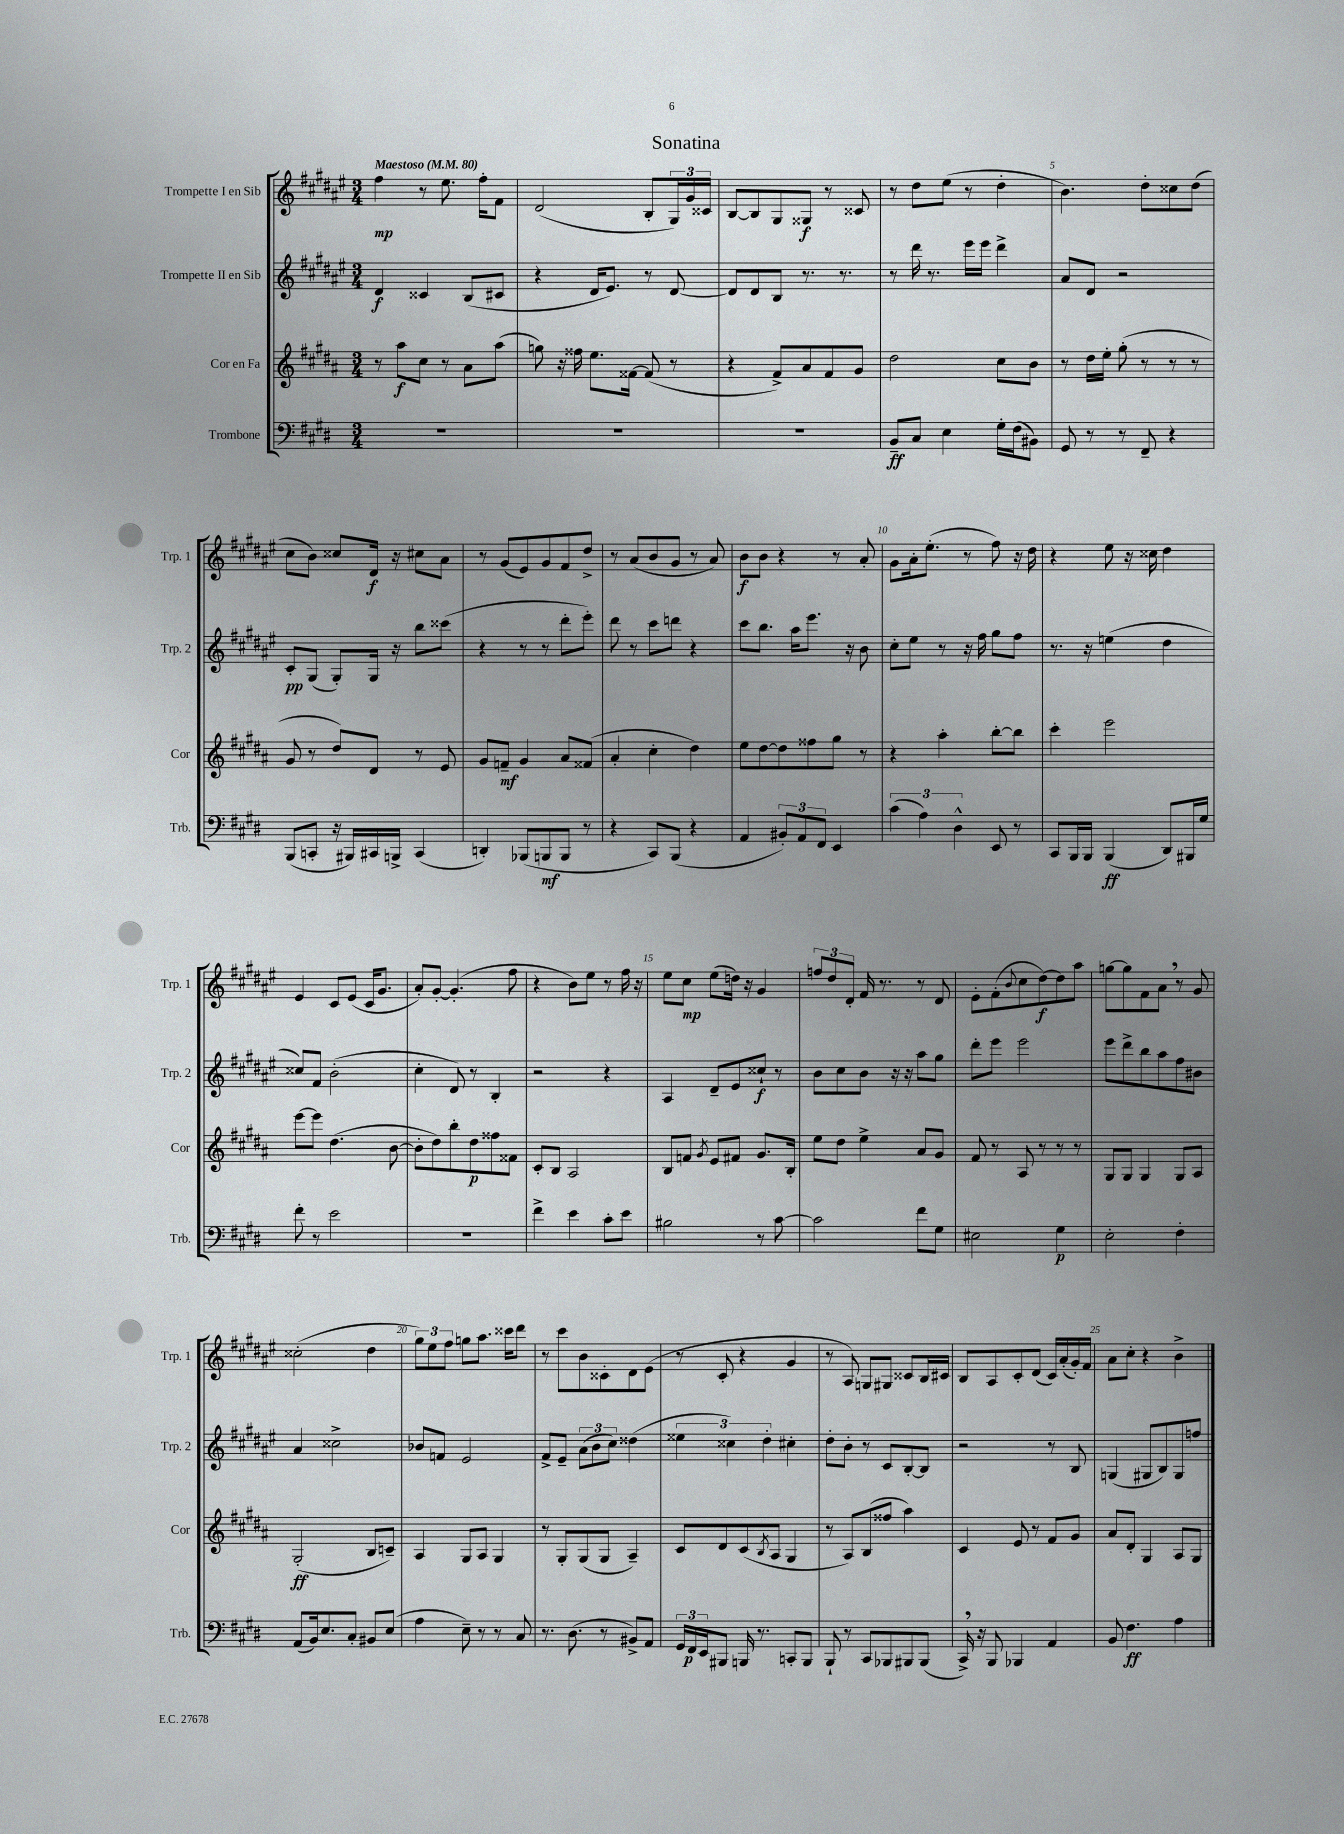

**kern	**dynam	**kern	**dynam	**kern	**dynam	**kern	**dynam
*part4	*part4	*part3	*part3	*part2	*part2	*part1	*part1
*staff4	*staff4	*staff3	*staff3	*staff2	*staff2	*staff1	*staff1
*I"Trombone	*	*I"Cor en Fa	*	*I"Trompette II en Sib	*	*I"Trompette I en Sib	*
*I'Trb.	*	*I'Cor	*	*I'Trp. 2	*	*I'Trp. 1	*
*clefF4	*	*clefG2	*	*clefG2	*	*clefG2	*
*k[f#c#g#d#]	*	*k[f#c#g#d#a#]	*	*k[f#c#g#d#a#e#]	*	*k[f#c#g#d#a#e#]	*
*M3/4	*	*M3/4	*	*M3/4	*	*M3/4	*
*MM80	*	*MM80	*	*MM80	*	*MM80	*
=1	=1	=1	=1	=1	=1	=1	=1
!	!	!	!	!	!	!LO:TX:a:B:t=Maestoso	!
2.r	.	8r	.	4d#/	f	4ff#\	mp
.	.	8aa#\L	f	.	.	.	.
.	.	8cc#\J	.	4c##X/	.	8r	.
.	.	8r	.	.	.	8.ee#\	.
.	.	8a#\L	.	(8B/L	.	.	.
.	.	.	.	.	.	16ff#'\KL	.
.	.	(8aa#\J	.	8c#X/J	.	8f#\J	.
=2	=2	=2	=2	=2	=2	=2	=2
2.r	.	8ggn\)	.	4r	.	(2d#/	.
.	.	16r	.	.	.	.	.
.	.	16ff##X\	.	.	.	.	.
.	.	8.ee\L	.	16d#/KL	.	.	.
.	.	.	.	8.e#/J)	.	.	.
.	.	[16f##X\Jk	.	.	.	.	.
.	.	(8f##/]	.	8r	.	8B'/L	.
.	.	8r	.	[8d#/	.	24G#/L)	.
.	.	.	.	.	.	24g#/	.
.	.	.	.	.	.	24c##X/JJ	.
=3	=3	=3	=3	=3	=3	=3	=3
2.r	.	4r	.	8d#/L]	.	[8B/L	.
.	.	.	.	8d#/	.	8B/]	.
.	.	8f#^/L)	.	8B/J	.	8G#/	.
.	.	8a#/	.	8.r	.	8G##X/J	f
.	.	8f#/	.	.	.	8r	.
.	.	.	.	8.r	.	.	.
.	.	8g#/J	.	.	.	8c##X/	.
=4	=4	=4	=4	=4	=4	=4	=4
8BB~/L	ff	2dd#\	.	8r	.	8r	.
8C#/J	.	.	.	16ddd#\	.	8dd#\L	.
.	.	.	.	8.r	.	.	.
4E\	.	.	.	.	.	(8ee#\J	.
.	.	.	.	16eee#\LL	.	8r	.
.	.	.	.	16eee#\JJ	.	.	.
16G#'\LL	.	8cc#\L	.	4ddd#^\	.	4dd#'\	.
(16F#\J	.	.	.	.	.	.	.
8BB#X\J)	.	8b\J	.	.	.	.	.
=5	=5	=5	=5	=5	=5	=5	=5
8GG#/	.	8r	.	8a#/L	.	4.b\)	.
8r	.	16dd#\LL	.	8d#/J	.	.	.
.	.	16ee'\JJ	.	.	.	.	.
8r	.	(8gg#'\	.	2r	.	.	.
8FF#~/	.	8r	.	.	.	8dd#'\L	.
4r	.	8r	.	.	.	8cc##X\	.
.	.	8r	.	.	.	(8dd#\J	.
!!LO:LB:g=z
=6	=6	=6	=6	=6	=6	=6	=6
(8BBB/L	.	8g#/	.	8c#'/L	pp	8cc#\L	.
8CCn'/J	.	8r	.	(8G#/J	.	8b\J)	.
16r	.	8dd#/L)	.	8G#'/L)	.	8cc##X/L	.
16BBB#X/LL)	.	.	.	.	.	.	.
16CC#X/	.	8d#/J	.	16G#/Jk	.	16d#/Jk	f
16BBBn^/JJ	.	.	.	16r	.	16r	.
(4CC#/	.	8r	.	8bb\L	.	8cc#X\L	.
.	.	8e/	.	(8ccc##X\J	.	8a#\J	.
=7	=7	=7	=7	=7	=7	=7	=7
4DDn'/)	.	8g#/L	.	4r	.	8r	.
.	.	8fn~/J	mf	.	.	(8g#/L	.
(8BBB-X/L	.	4g#/	.	8r	.	8e#/)	.
8BBBn/	mf	.	.	8r	.	8g#/	.
8BBB/J	.	8a#/L	.	8ddd#'\L	.	8f#/	.
8r	.	(8f##X/J	.	8eee#'\J)	.	8dd#^/J	.
=8	=8	=8	=8	=8	=8	=8	=8
4r	.	4a#'/	.	8ddd#\	.	8r	.
.	.	.	.	8r	.	(8a#/L	.
8CC#/L)	.	4cc#'\	.	8ccc#\L	.	8b/	.
(8BBB/J	.	.	.	8dddn\J	.	8g#/J	.
4r	.	4dd#\)	.	4r	.	8r	.
.	.	.	.	.	.	8a#/)	.
=9	=9	=9	=9	=9	=9	=9	=9
4AA/	.	8ee\L	.	8ccc#\L	.	8b\L	f
.	.	[8dd#\	.	8.bb\J	.	8b\J	.
12BB#X'/L)	.	8dd#\]	.	.	.	4r	.
.	.	.	.	16aa#\KL	.	.	.
12AA/	.	.	.	.	.	.	.
.	.	8ff##X\	.	8.eee#\J	.	.	.
12FF#/J	.	.	.	.	.	.	.
4EE/	.	8gg#\J	.	.	.	8r	.
.	.	.	.	16r	.	.	.
.	.	8r	.	8b\	.	8a#'/	.
=10	=10	=10	=10	=10	=10	=10	=10
(6c#\	.	4r	.	8cc#'\L	.	8g#\L	.
.	.	.	.	8ee#\J	.	16a#'\k	.
6A\)	.	.	.	.	.	.	.
.	.	.	.	.	.	(8.ee#'\J	.
.	.	4aa#'\	.	8r	.	.	.
6D#^^\	.	.	.	.	.	.	.
.	.	.	.	16r	.	8r	.
.	.	.	.	16ff#\	.	.	.
8EE/	.	[8bb'\L	.	8gg#\L	.	8ff#\)	.
8r	.	8bb\J]	.	8ff#\J	.	16r	.
.	.	.	.	.	.	16dd#\	.
=11	=11	=11	=11	=11	=11	=11	=11
8CC#/L	.	4ccc#'\	.	8.r	.	4r	.
16BBB/L	.	.	.	.	.	.	.
16BBB/JJ	.	.	.	16r	.	.	.
(4BBB/	ff	2eee\	.	(4een\	.	8ee#\	.
.	.	.	.	.	.	16r	.
.	.	.	.	.	.	16cc##X\	.
8DD#/L)	.	.	.	4dd#\	.	4dd#\	.
16BBB#X/L	.	.	.	.	.	.	.
16G#/JJ	.	.	.	.	.	.	.
!!LO:LB:g=z
=12	=12	=12	=12	=12	=12	=12	=12
8f#'\	.	[8eee\L	.	8cc##X/L)	.	4e#/	.
8r	.	8eee\J]	.	8f#/J	.	.	.
2e\	.	(4.dd#\	.	(2b'\	.	8c#/L	.
.	.	.	.	.	.	(8e#/J	.
.	.	.	.	.	.	16c#/KL	.
.	.	.	.	.	.	8.g#/J	.
.	.	[8b\	.	.	.	.	.
=13	=13	=13	=13	=13	=13	=13	=13
2.r	.	8b'\L]	.	4cc#'\	.	8a#'/L)	.
.	.	8dd#\)	.	.	.	[8g#'/J	.
.	.	8bb'\	.	8d#/)	.	(4.g#'/]	.
.	.	8dd#\	p	8r	.	.	.
.	.	8ff##X\	.	4B'/	.	.	.
.	.	8f##X\J	.	.	.	8ff#\	.
=14	=14	=14	=14	=14	=14	=14	=14
4f#^\	.	8c#'/L	.	2r	.	4r	.
.	.	8B/J	.	.	.	.	.
4e\	.	2A#/	.	.	.	8b\L)	.
.	.	.	.	.	.	8ee#\J	.
8c#'\L	.	.	.	4r	.	8r	.
8e\J	.	.	.	.	.	16ff#\	.
.	.	.	.	.	.	16r	.
=15	=15	=15	=15	=15	=15	=15	=15
2B#X\	.	8B/L	.	4A#/	.	8ee#\L	.
.	.	8fn/J	.	.	.	8cc#\J	mp
.	.	8qg#/	.	.	.	.	.
.	.	8e/L	.	8d#~/L	.	(8ee#\L	.
.	.	8f#X/J	.	8e#/	.	16ddn\Jk)	.
.	.	.	.	.	.	16r	.
8r	.	8.g#/L	.	8cc##X`/J	f	4g#/	.
[8c#\	.	.	.	8r	.	.	.
.	.	16B'/Jk	.	.	.	.	.
=16	=16	=16	=16	=16	=16	=16	=16
2c#\]	.	8ee\L	.	8b\L	.	12ffn/L	.
.	.	.	.	.	.	12dd#/	.
.	.	8dd#\J	.	8cc#\	.	.	.
.	.	.	.	.	.	12d#'/J	.
.	.	4ee^\	.	8b\J	.	16f#/	.
.	.	.	.	.	.	8.r	.
.	.	.	.	16r	.	.	.
.	.	.	.	16r	.	.	.
8f#\L	.	8a#/L	.	8aa#\L	.	8r	.
8G#\J	.	8g#/J	.	8gg#\J	.	8d#/	.
=17	=17	=17	=17	=17	=17	=17	=17
2E#X\	.	8f#/	.	8ddd#'\L	.	8e#'\L	.
.	.	8r	.	8eee#\J	.	(8f#'\	.
.	.	.	.	.	.	8qqb/	.
.	.	8A#/	.	2eee#\	.	8cc#\	.
.	.	8r	.	.	.	[8dd#\)	f
4G#\	p	8r	.	.	.	8dd#\]	.
.	.	8r	.	.	.	8aa#\J	.
=18	=18	=18	=18	=18	=18	=18	=18
2E'\	.	8G#/L	.	8eee#\L	.	[8ggn\L	.
.	.	8G#/J	.	8ddd#^\	.	8gg\]	.
.	.	4G#/	.	8bb\	.	8f#\	.
.	.	.	.	8aa#\	.	8a#,\J	.
4F#'\	.	8G#/L	.	8ff#\	.	8r	.
.	.	8A#/J	.	8b#X\J	.	8g#/	.
!!LO:LB:g=z
=19	=19	=19	=19	=19	=19	=19	=19
(8AA/L	.	(2G#'/	ff	4a#/	.	(2cc##X'\	.
16BB/k)	.	.	.	.	.	.	.
8.E/	.	.	.	.	.	.	.
.	.	.	.	2cc##X^\	.	.	.
8C#'/J	.	.	.	.	.	.	.
8BB#X/L	.	8B/L	.	.	.	4dd#\	.
(8E/J	.	8cn~/J)	.	.	.	.	.
=20	=20	=20	=20	=20	=20	=20	=20
4A\	.	4A#/	.	8b-X/L	.	12gg#\L)	.
.	.	.	.	.	.	12ee#\	.
.	.	.	.	8fn/J	.	.	.
.	.	.	.	.	.	12ff#\J	.
8E~\)	.	8G#/L	.	2e#/	.	8ggn\L	.
8r	.	8A#/J	.	.	.	8.aa#\J	.
8r	.	4G#/	.	.	.	.	.
.	.	.	.	.	.	16ccc##X\KL	.
8C#/	.	.	.	.	.	8ddd#\J	.
=21	=21	=21	=21	=21	=21	=21	=21
8.r	.	8r	.	8f#^/L	.	8r	.
.	.	8G#'/L	.	8e#~/J	.	8ccc#\L	.
(8.D#\	.	.	.	.	.	.	.
.	.	(8G#/	.	(12a#\L	.	8b\	.
.	.	.	.	12b\	.	.	.
8r	.	8G#/J	.	.	.	8c##X'\	.
.	.	.	.	12cc#\J)	.	.	.
8BB#X^/L)	.	4A#~/)	.	(4dd##X\	.	8d#\	.
8AA/J	.	.	.	.	.	(8e#\J	.
=22	=22	=22	=22	=22	=22	=22	=22
24GG#/LL	.	8c#/L	.	6ee##X\	.	8r	.
24FF#/	p	.	.	.	.	.	.
24EE/J	.	.	.	.	.	.	.
8BBB#X/J	.	8d#/	.	.	.	8c#'/	.
.	.	.	.	6cc##X\)	.	.	.
16BBBn/	.	(8c#/	.	.	.	4r	.
8.r	.	.	.	.	.	.	.
.	.	.	.	6dd#'\	.	.	.
.	.	8qB/	.	.	.	.	.
.	.	8A#/J	.	.	.	.	.
8CCn'/L	.	4G#/	.	4cc#X'\	.	4g#/	.
8BBB/J	.	.	.	.	.	.	.
=23	=23	=23	=23	=23	=23	=23	=23
8BBB`/	.	8r	.	8dd#'\L	.	8r	.
8r	.	8A#/L)	.	8b'\J	.	8A#/)	.
8CC#/L	.	(8B/	.	8r	.	8Gn/L	.
8BBB-X/	.	8ff##X/J	.	8c#/L	.	8G#X/J	.
8BBB#X/	.	4aa#\)	.	[8B'/	.	8c##X/L	.
(8BBB#/J	.	.	.	8B/J]	.	16B/L	.
.	.	.	.	.	.	16c#X/JJ	.
=24	=24	=24	=24	=24	=24	=24	=24
16CC#^,/)	.	4c#/	.	2r	.	8B/L	.
16r	.	.	.	.	.	.	.
8BBB/	.	.	.	.	.	8A#/	.
4BBB-X/	.	8e/	.	.	.	8c#'/	.
.	.	8r	.	.	.	(8d#/J	.
4AA/	.	8f#/L	.	8r	.	16c#/LL)	.
.	.	.	.	.	.	(16a#'/	.
.	.	8g#/J	.	8B/	.	16g#'/)	.
.	.	.	.	.	.	16f#/JJ	.
=25	=25	=25	=25	=25	=25	=25	=25
8BB/	.	8a#/L	.	(4Gn/	.	8a#\L	.
4.F#\	ff	8d#'/J	.	.	.	8cc#'\J	.
.	.	4G#/	.	8G#X/L	.	4r	.
.	.	.	.	8B/)	.	.	.
4A\	.	8A#/L	.	8G#/	.	4b^\	.
.	.	8G#/J	.	8ffn/J	.	.	.
==	==	==	==	==	==	==	==
*-	*-	*-	*-	*-	*-	*-	*-
